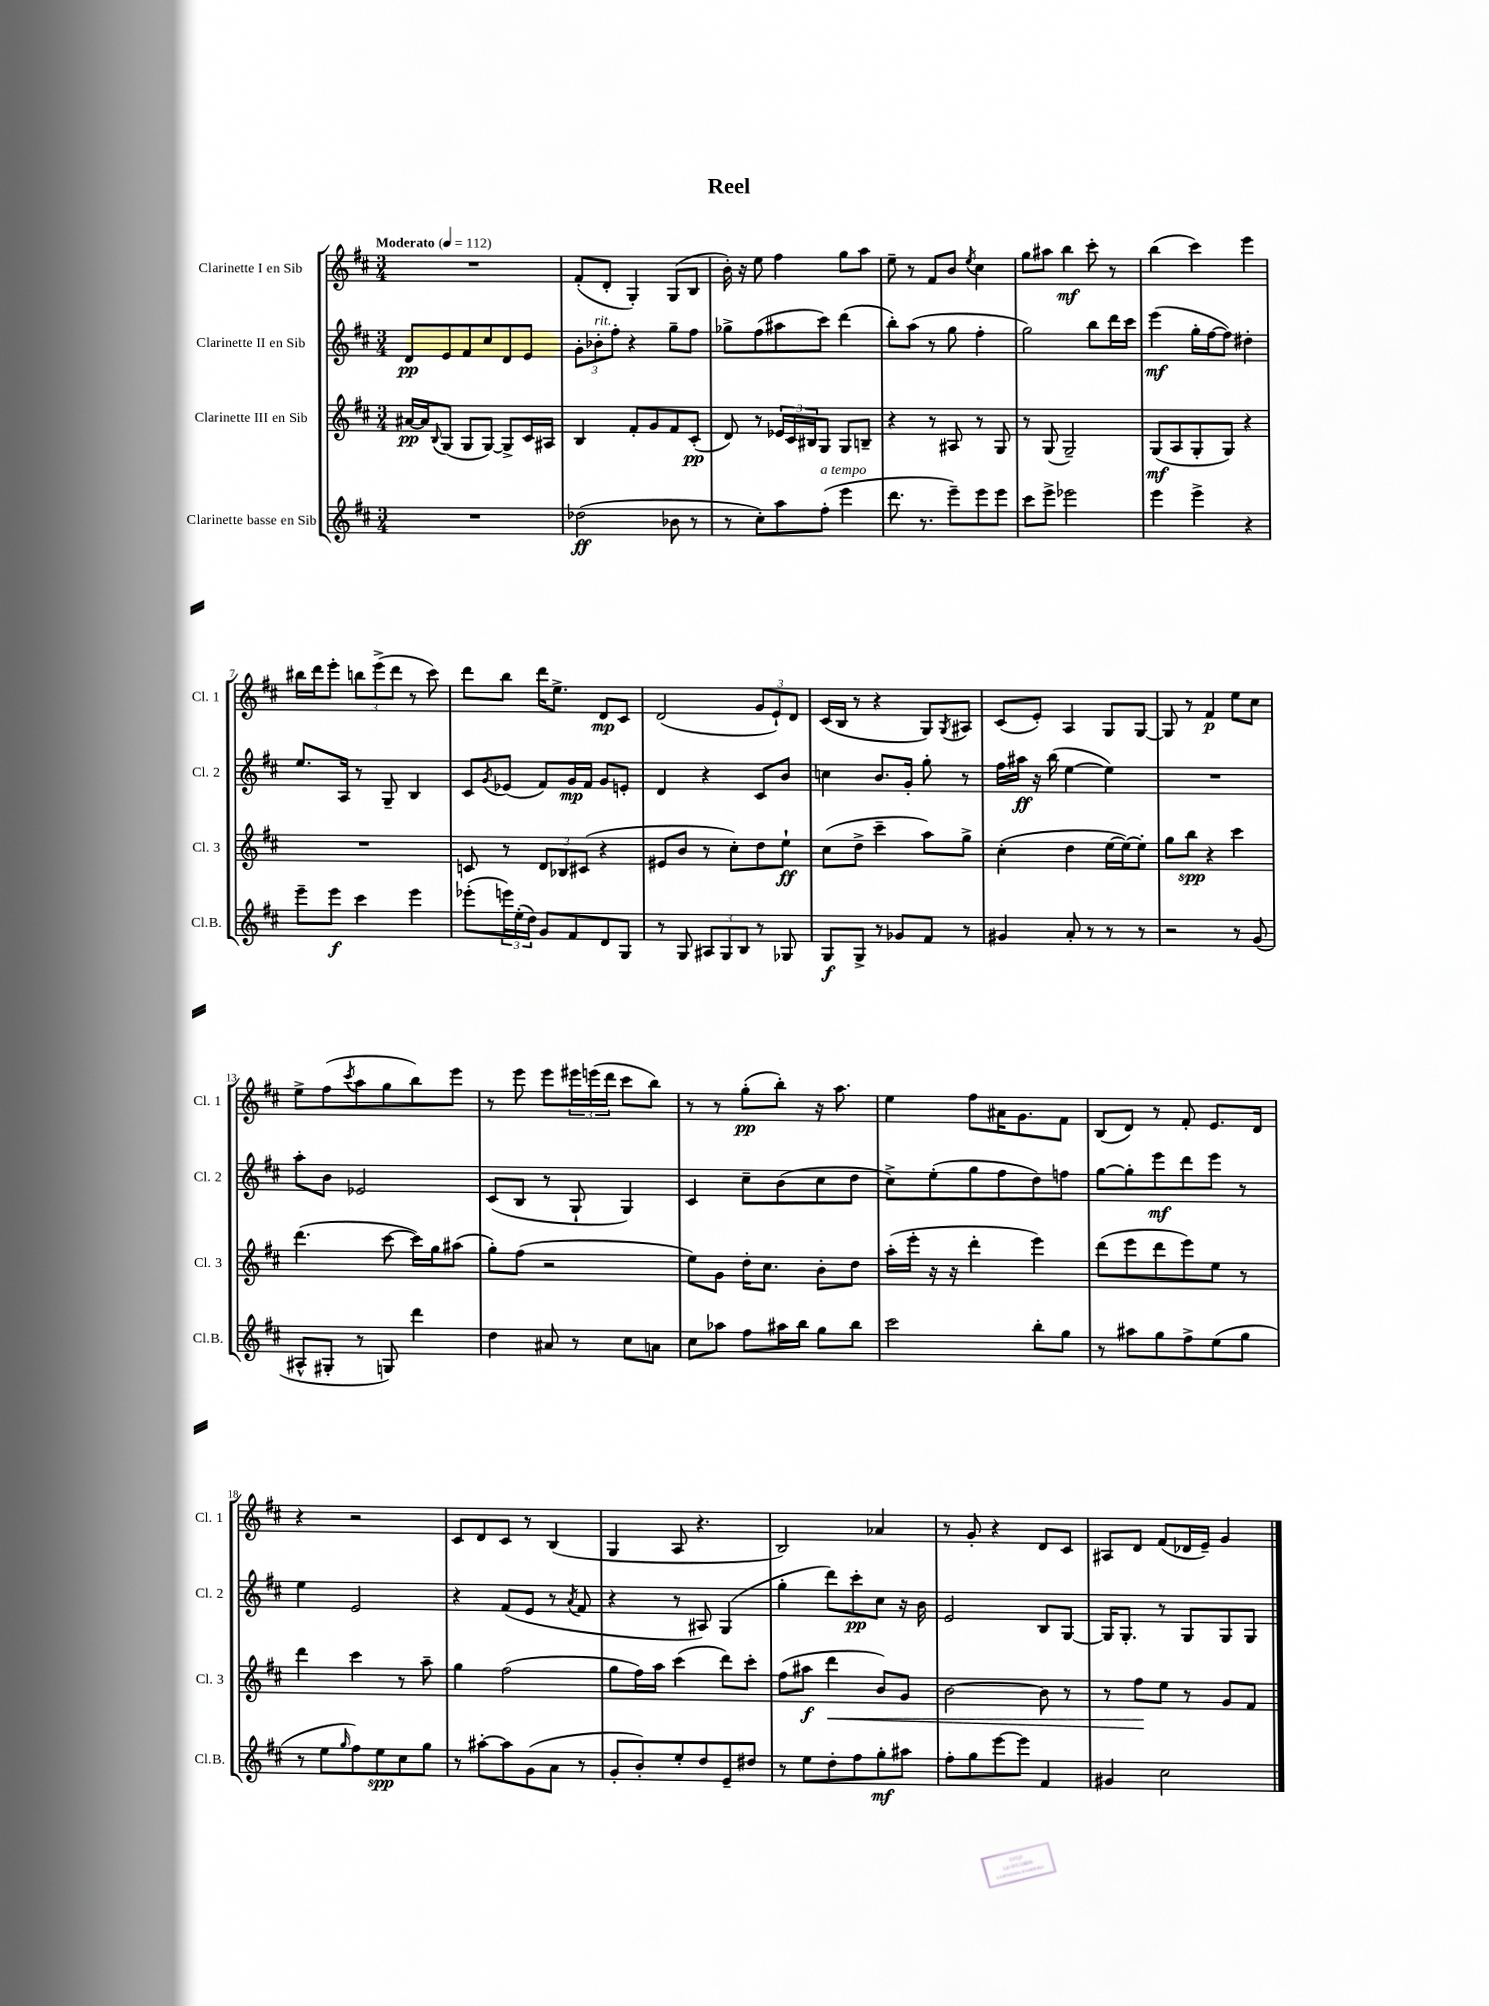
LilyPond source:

\header { title = "Reel" }
<<
\new StaffGroup <<
\new Staff = "s0" \with { instrumentName = "Clarinette I en Sib" shortInstrumentName = "Cl. 1" } {
    \clef treble \key d \major \numericTimeSignature \time 3/4 \tempo "Moderato" 4 = 112
    R2. |
    fis'8-.( d'8-. g4-.) g8( b8 |
    b'16-.) r16 e''8 fis''4 g''8 a''8 |
    e''8-- r8 fis'8 b'8 \acciaccatura { e''8 } cis''4 |
    g''8 ais''8 b''4\mf cis'''8-. r8 |
    b''4( cis'''4) e'''4 |
    bis''16 d'''16 e'''8-. \tuplet 3/2 { b''8 e'''8->( d'''8 } r8 cis'''8) |
    d'''8 b''8 d'''16 e''8.-> d'8\mp cis'8 |
    d'2( \tuplet 3/2 { g'8 e'8-!) d'8 } |
    cis'16( b16 r8 r4 g8) \acciaccatura { g8 } ais8 |
    cis'8( e'8-.) a4 g8 g8~ |
    g8 r8 fis'4\p e''8 cis''8 |
    e''8-> fis''8( \acciaccatura { cis'''8 } a''8 g''8 b''8) e'''8 |
    r8 e'''8 e'''8 \tuplet 3/2 { eis'''16 e'''16( d'''16 } cis'''8 b''8) |
    r8 r8 g''8-.\pp( b''8-.) r16 a''8. |
    e''4 fis''8 ais'16 g'8. fis'8 |
    b8( d'8) r8 fis'8-. e'8. d'16 |
    r4 r2 |
    cis'8 d'8 cis'8 r8 b4( |
    g4 a8 r4. |
    b2) aes'4 |
    r8 g'8-. r4 d'8 cis'8 |
    ais8 d'8 fis'8( des'16 e'16--) g'4 \bar "|." |
}
\new Staff = "s1" \with { instrumentName = "Clarinette II en Sib" shortInstrumentName = "Cl. 2" } {
    \clef treble \key d \major \numericTimeSignature \time 3/4
    d'8\pp e'8 fis'8 cis''8 d'8 e'8 |
    \tuplet 3/2 { g'8-. bes'8-.^\markup { \italic "rit." } fis''8-. } r4 g''8-- fis''8 |
    ges''8-> fis''8( ais''8 cis'''8) d'''4( |
    b''8-.) a''8( r8 g''8 fis''4-. |
    g''2) b''8 d'''16 cis'''16 |
    e'''4\mf( g''16-. fis''16~ fis''8) dis''4-. |
    e''8. a16 r8 g8-- b4 |
    cis'8 \acciaccatura { g'8 } ees'8( fis'8) g'16\mp fis'16 g'8 e'8-. |
    d'4 r4 cis'8 b'8 |
    c''4 b'8. g'16-. g''8-. r8 |
    fis''16 ais''16\ff r16 b''16( e''4~ e''4) |
    R2. |
    a''8-. b'8 ees'2 |
    cis'8( b8 r8 g8-! g4) |
    cis'4 cis''8-- b'8( cis''8 d''8 |
    cis''8->) e''8-.( g''8 fis''8 d''8) f''8 |
    g''8~ g''8-. e'''8\mf d'''8 e'''8 r8 |
    e''4 e'2 |
    r4 fis'8( e'8 r8 \acciaccatura { a'8 } fis'8 |
    r4 r8 ais8) g4( |
    g''4-. d'''8) cis'''8-.\pp cis''8 r16 b'16 |
    e'2 b8 g8~ |
    g16 g8.-. r8 g8 g8 g8 \bar "|." |
}
\new Staff = "s2" \with { instrumentName = "Clarinette III en Sib" shortInstrumentName = "Cl. 3" } {
    \clef treble \key d \major \numericTimeSignature \time 3/4
    ais'16~\pp ais'16 \appoggiatura { b8 } g8( g8 g8~) g8-> cis'16 ais16 |
    b4 fis'8-. g'8 fis'8 cis'8-.\pp( |
    d'8) r8 \tuplet 3/2 { ees'16 cis'16 bis16 } g8 g8 b8-- |
    r4 r8 ais8 r8 g8 |
    r8 g8( g2--) |
    g8\mf( a8 g8-. g8) r4 |
    R2. |
    c'8 r8 \tuplet 3/2 { d'8 bes8 cis'8( } r4 |
    eis'8 b'8 r8 cis''8-.) d''8 e''8-!\ff |
    cis''8( d''8-> cis'''4-- a''8) g''8-> |
    cis''4-.( d''4 e''16~ e''16~) e''8-. |
    g''8 b''8\spp r4 cis'''4 |
    d'''4.( cis'''8~ cis'''16) g''16 ais''8( |
    g''8-.) fis''8( r2 |
    e''8) g'8 d''16-. cis''8. b'8-. d''8 |
    a''16-.( e'''16-. r16 r16 d'''4-. e'''4) |
    d'''8( e'''8 d'''8 e'''8) e''8 r8 |
    d'''4 cis'''4 r8 a''8-- |
    g''4 fis''2( |
    g''8 fis''16) a''16 cis'''4( d'''8) cis'''8-. |
    fis''8( ais''8\f d'''4\< b'8) g'8 |
    b'2~ b'8 r8 |
    r8 fis''8\! e''8 r8 g'8 fis'8 \bar "|." |
}
\new Staff = "s3" \with { instrumentName = "Clarinette basse en Sib" shortInstrumentName = "Cl.B." } {
    \clef treble \key d \major \numericTimeSignature \time 3/4
    R2. |
    des''2\ff( bes'8 r8 |
    r8 cis''8-.) a''8 fis''8-.^\markup { \italic "a tempo" }( e'''4 |
    d'''8. r8. e'''8--) e'''8 e'''8 |
    cis'''8 e'''8-> ees'''2 |
    e'''4 e'''4-> r4 |
    e'''8-- e'''8\f cis'''4 e'''4 |
    ees'''8-.( \tuplet 3/2 { e'''16) e''16-.( d''16) } g'8 fis'8 d'8 g8 |
    r8 g8 \tuplet 3/2 { ais8 g8 b8 } r8 ges8 |
    g8\f g8-> r8 ges'8 fis'8 r8 |
    gis'4 a'8-. r8 r8 r8 |
    r2 r8 g'8( |
    ais8-^ gis8-. r8 g8) d'''4 |
    d''4 ais'8 r8 cis''8 a'8 |
    cis''8 aes''8 fis''8 ais''16 b''16 g''8 b''8 |
    cis'''2 b''8-. g''8 |
    r8 ais''8 g''8 fis''8-> e''8( g''8 |
    r8 e''8 \grace { g''16 } fis''8) e''8\spp cis''8 g''8 |
    r8 ais''8~-. ais''8 g'8( a'8 r8 |
    g'8-. b'8-.) e''8-. d''8 e'8-- dis''8 |
    r8 e''8 d''8-. fis''8 g''8-.\mf ais''8 |
    fis''8-. g''8 e'''8~ e'''8 fis'4 |
    gis'4 cis''2 \bar "|." |
}
>>
>>
